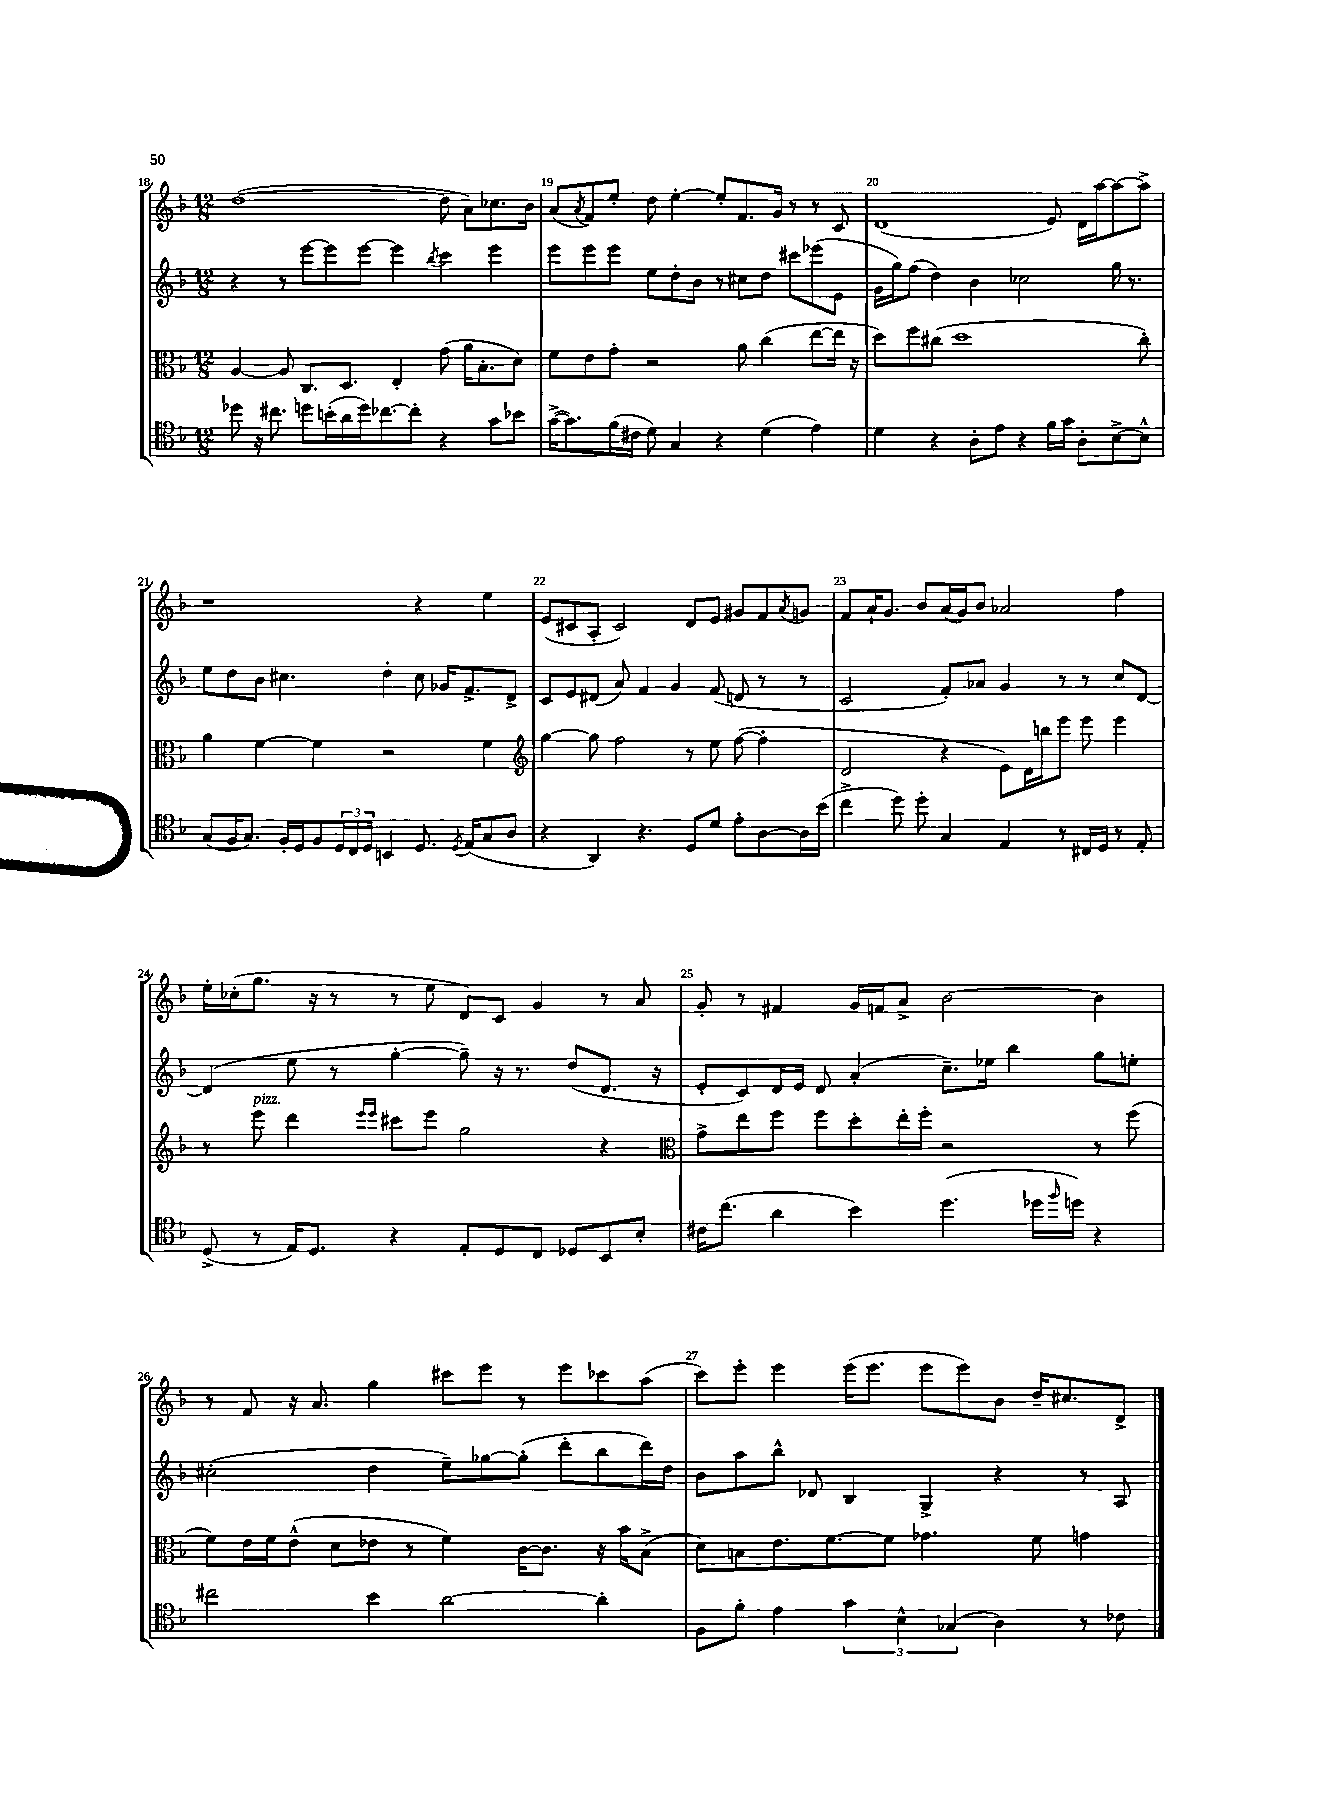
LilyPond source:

<<
\new StaffGroup <<
\new Staff = "s0" {
    \clef treble \key f \major \numericTimeSignature \time 12/8
    d''1~( d''8 a'8) ces''8. bes'16 |
    a'8( \acciaccatura { a'8 } f'8) e''8-. d''8 e''4~-. e''8-. f'8. g'16 r8 r8 c'8 |
    d'1( e'8) d'16 a''16~ a''8~ a''8-> |
    r1 r4 e''4 |
    e'8( cis'8 a8-. cis'2) d'8 e'8 gis'8 f'8 \acciaccatura { a'8 } g'8 |
    f'8 a'16-! g'8. bes'8 a'16( g'16) bes'8 aes'2 f''4 |
    e''16-. ces''16-.( g''8. r16 r8 r8 e''8 d'8) c'8 g'4 r8 a'8 |
    g'8-. r8 fis'4 g'16 f'16 a'8-> bes'2~ bes'4 |
    r8 f'8 r16 a'8. g''4 cis'''8 e'''8 r8 e'''8 ces'''8 a''8( |
    c'''8) e'''8-. e'''4 e'''16( e'''8. e'''8 e'''8) bes'8 d''16-- cis''8. d'8-> \bar "|." |
}
\new Staff = "s1" {
    \clef treble \key f \major \numericTimeSignature \time 12/8
    r4 r8 e'''8~ e'''8 e'''8~ e'''4 \acciaccatura { bes''8 } c'''4 e'''4 |
    e'''8 e'''8 e'''8 e''8 d''8-. bes'8 r8 cis''8 d''8 cis'''8 ees'''8( e'8 |
    g'16 g''16) f''8( d''4) bes'4 ces''2 g''16 r8. |
    e''8 d''8 bes'8 cis''4. d''4-. cis''8 ges'16 f'8.-> d'8-> |
    c'8 e'8 dis'8( a'8) f'4 g'4 f'8( d'8 r8 r8 |
    c'2 f'8-.) aes'8 g'4 r8 r8 c''8 d'8~ |
    d'4( e''8 r8 g''4~-. g''8--) r16 r8. d''8( d'8. r16 |
    e'8-. c'8) d'16 e'16 d'8 a'4-.( c''8.--) ees''16 bes''4 g''8 e''8-. |
    cis''2-.( d''4 e''8--) ges''8~ ges''8-.( d'''8-. bes''8 d'''16) d''16 |
    bes'8 a''8 bes''8-^ des'8 bes4 g4-> r4 r8 a8 \bar "|." |
}
\new Staff = "s2" {
    \clef alto \key f \major \numericTimeSignature \time 12/8
    a4~ a8 c8. d8. e4-. g'8( a'16 bes8.-. d'8) |
    f'8 e'8 g'8-. r2 a'8 c''4( e''8~ e''16 r16 |
    d''8) f''8 cis''8( d''1 cis''8-.) |
    a'4 f'4~ f'4 r2 f'4 |
    \clef treble g''4~ g''8 f''2 r8 e''8 f''8~( f''4-. |
    d'2 r4 e'8) d'16 b''16 e'''8 e'''8 e'''4 |
    r8 e'''8^\markup { \italic "pizz." } d'''4 \grace { e'''16 e'''16 } cis'''8 e'''8 g''2 r4 |
    \clef alto g'8-> e''8 f''8 f''8 d''8-. e''16-. f''16-. r2 r8 f''8( |
    f'8) e'16 f'16 e'8-^( d'8 ees'8 r8 f'4) c'16~ c'8. r16 bes'16 bes8->( |
    d'8) b8 e'8. f'8.~ f'8 ges'4. f'8 g'4 \bar "|." |
}
\new Staff = "s3" {
    \clef tenor \key f \major \numericTimeSignature \time 12/8
    des''8 r16 cis''8. d''8 b'16-.( a'16 d''16) ces''8.~ ces''8-. r4 g'8 bes'8 |
    g'16~->( g'8.) f'16( cis'16 d'8) g4 r4 d'4( e'4) |
    d'4 r4 a8-. e'8 r4 f'16 g'16 a8-. bes8~-> bes8-^ |
    g8( f16 g8.) f16-. d16 f8 \tuplet 3/2 { d16 c16 d16 } b,4 d8. \acciaccatura { d8 } e16( g8 a8 |
    r4 a,4) r4. d8 d'8 e'8-. a8~ a16 bes'16( |
    c''4-> d''8) d''8-. g4 e4 r8 cis16 d16 r8 e8-. |
    d8->( r8 e16) d8. r4 e8-. d8 c8 des8 bes,8 bes8-. |
    cis'16 c''8.( a'4 bes'4) d''4.( des''16 \grace { f''16 } d''16) r4 |
    cis''2 bes'4 a'2~ a'4-. |
    f8 f'8-. e'4 \tuplet 3/2 { g'4 bes4-^ ges4( } a4) r8 ces'8 \bar "|." |
}
>>
>>
\layout { \context { \Score currentBarNumber = #18 \override BarNumber.break-visibility = ##(#f #t #t) barNumberVisibility = #all-bar-numbers-visible } }
